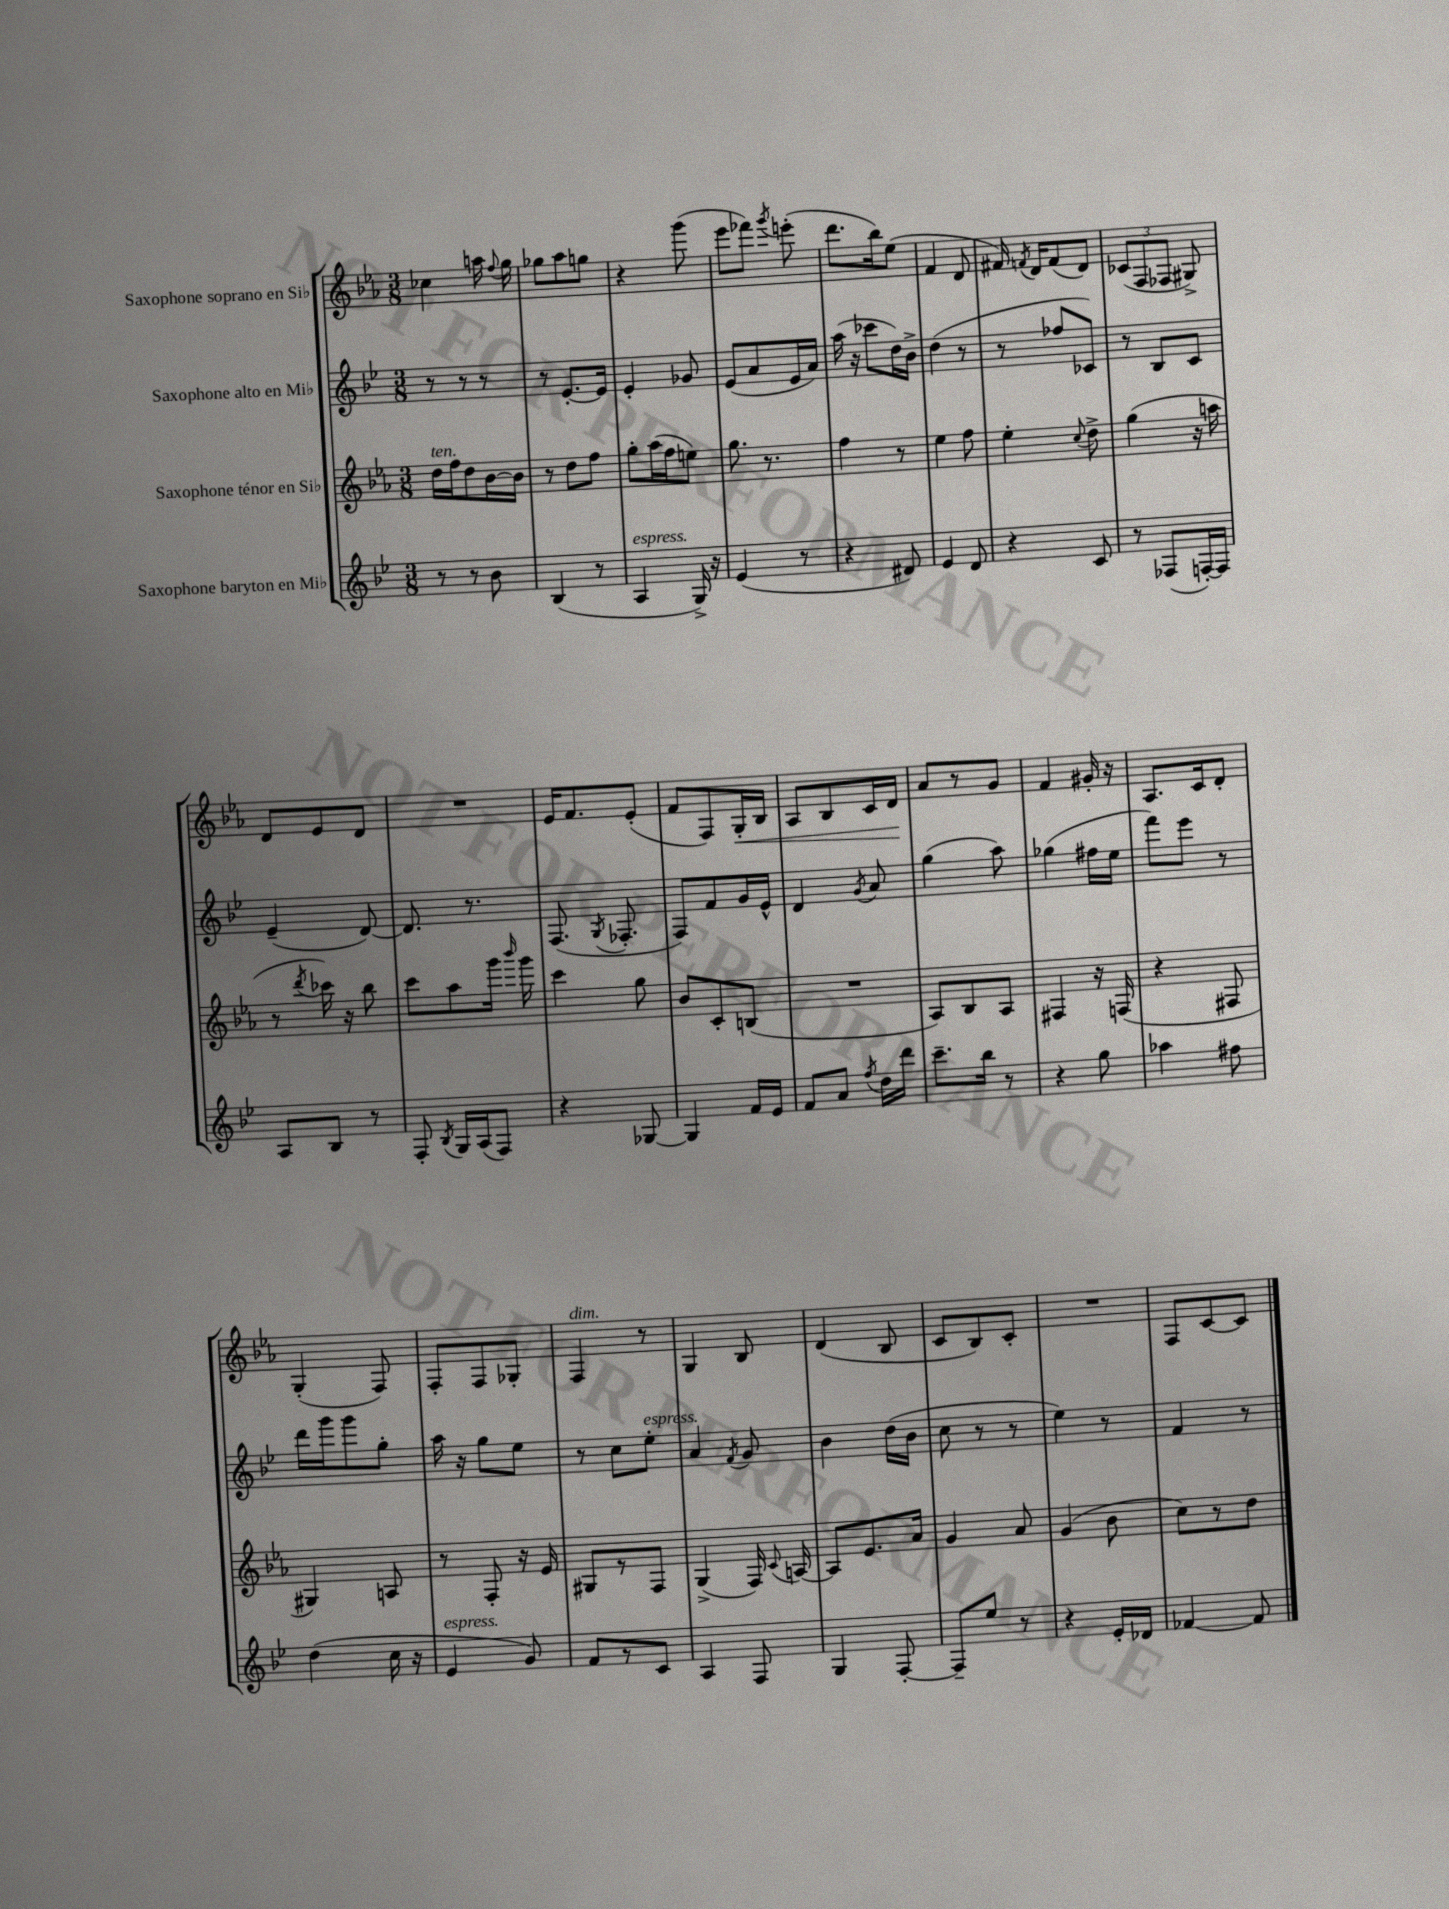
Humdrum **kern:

**kern	**kern	**kern	**kern
*staff4	*staff3	*staff2	*staff1
*clefG2	*clefG2	*clefG2	*clefG2
*k[b-e-]	*k[b-e-a-]	*k[b-e-]	*k[b-e-a-]
*M3/8	*M3/8	*M3/8	*M3/8
8r	16dd\LL	8r	4cc-\
.	16ff\J	.	.
8r	8dd\	8r	.
8b-\	[16b-\L	8r	16aa\
.	.	.	8qqff/
.	16b-\]JJ	.	16gg\
=	=	=	=
(4B-/	8r	8r	8gg-\L
.	8dd\L	[8.e-'/L	8aa-\
8r	8ff\J	.	8gg\J
.	.	16e-/]Jk	.
=	=	=	=
4A/	8gg'\L	4e-'/	4r
.	(16aa-\L	.	.
.	16ff\J	.	.
16G^/)	8ee\J)	8g-/	(8ggg\
16r	.	.	.
=	=	=	=
(4e-/	8.gg\	(8e-/L	8eee-\L
.	.	8a/	8fff-\J)
.	8.r	.	.
.	.	.	8qggg/
8r	.	16e-/L	(8eee'\
.	.	16a/JJ)	.
=	=	=	=
4r	4ff\	(16aa\	8.ddd\L
.	.	16r	.
.	.	8ccc-\L	.
.	.	.	16bb-\k)
8d#/)	8r	16dd\L)	(8ee-\J
.	.	16b-^\JJ	.
=	=	=	=
4e-/	4ee-\	(4dd\	4f/
8d/	8ff\	8r	8d/
=	=	=	=
4r	4ee-'\	8r	16f#/)
.	.	.	8qf/
.	.	.	16d/LK
.	.	8ff-/L	(8f/
.	8qqcc/	.	.
8c/	8dd^\	8c-/J)	8d/J)
=	=	=	=
8r	(4gg\	8r	(12c-/L
.	.	.	12F/
(8F-/L	.	8B-/L	.
.	.	.	12F-/J
[16F'/L)	16r	8c/J	8G#^/)
16F/]JJ	16aa\	.	.
=	=	=	=
8A/L	8r	(4e-~/	8d/L
.	8qddd/	.	.
8B-/J	16ccc-\)	.	8e-/
.	16r	.	.
8r	8bb-\	[8d/)	8d/J
=	=	=	=
8F'/	8ccc\L	8.d/]	4.r
8qB-/	.	.	.
16G/LL	8aa-\	.	.
(16A/J	.	8.r	.
8F/J)	16ggg\Jk	.	.
.	16qqbbb-/	.	.
.	16ggg\	.	.
=	=	=	=
4r	4ccc\	(8.F/	16e-/LK
.	.	.	8.f/
.	.	8qG/	.
.	.	8.F-'/	.
[8G-/	8gg\	.	(8e-'/J
=	=	=	=
4G-/]	8b-/L	8F/L)	8f/L
.	8c'/	8f/	8F/)
16f/LL	(8B/J	16g/L	16G'/L
16e-/JJ	.	16e-^^/JJ	16B-/JJ
=	=	=	=
8f/L	4.r	4d/	8A-/L
8a/J	.	.	8B-/
8qff/	.	8qg/	.
16dd\LL	.	8a/	16c/L
16ddd\JJ	.	.	16d/JJ
=	=	=	=
8.ccc~\L	8A-/L)	(4gg\	8a-/L
.	8B-/	.	8r
16bb-\Jk	.	.	.
8r	8A-/J	8aa\)	8g/J
=	=	=	=
4r	4F#/	(4gg-\	4f/
8gg\	16r	16ff#\LL	16g#'/
.	(16F/	16ee-\JJ	16r
=	=	=	=
4aa-\	4r	8fff\L)	8.A-/L
.	.	8eee-\J	.
.	.	.	16c/k
8ff#\	8F#/	8r	8d'/J
=	=	=	=
(4dd\	4G#/)	16ddd\LL	(4G'/
.	.	16ggg\J	.
.	.	8ggg\	.
16cc\	8A/	8gg'\J	8F/)
16r	.	.	.
=	=	=	=
4e-/	8r	16aa\	8F'/L
.	.	16r	.
.	8F'/	8gg\L	8F/
8g/)	16r	8ee-\J	8G-'/J
.	16e-/	.	.
=	=	=	=
8f/L	8G#/L	8r	4F/
8r	8r	8cc\L	.
8c/J	8F/J	8ee-'\J	8r
=	=	=	=
4A/	(4G^/	4a/	4G/
.	.	8qf/	.
8F/	16F/)	8g/	8B-/
.	8qqc/	.	.
.	[16A/	.	.
=	=	=	=
4G/	8A/]L	4b-\	(4d/
.	8.e-/	.	.
[8F'/	.	(16dd\LL	8B-/
.	16a-/Jk	16b-\JJ	.
=	=	=	=
8F~/]L	4g/	8cc\	8c/L
8ee-/J	.	8r	8B-/)
8r	8a-/	8r	8c'/J
=	=	=	=
4r	(4g/	4ee-\)	4.r
16e-'/LL	8b-\	8r	.
16d-/JJ	.	.	.
=	=	=	=
[4f-/	8cc\L)	4f/	8F/L
.	8r	.	[8c/
8f-/]	8dd\J	8r	8c/]J
==	==	==	==
*-	*-	*-	*-
